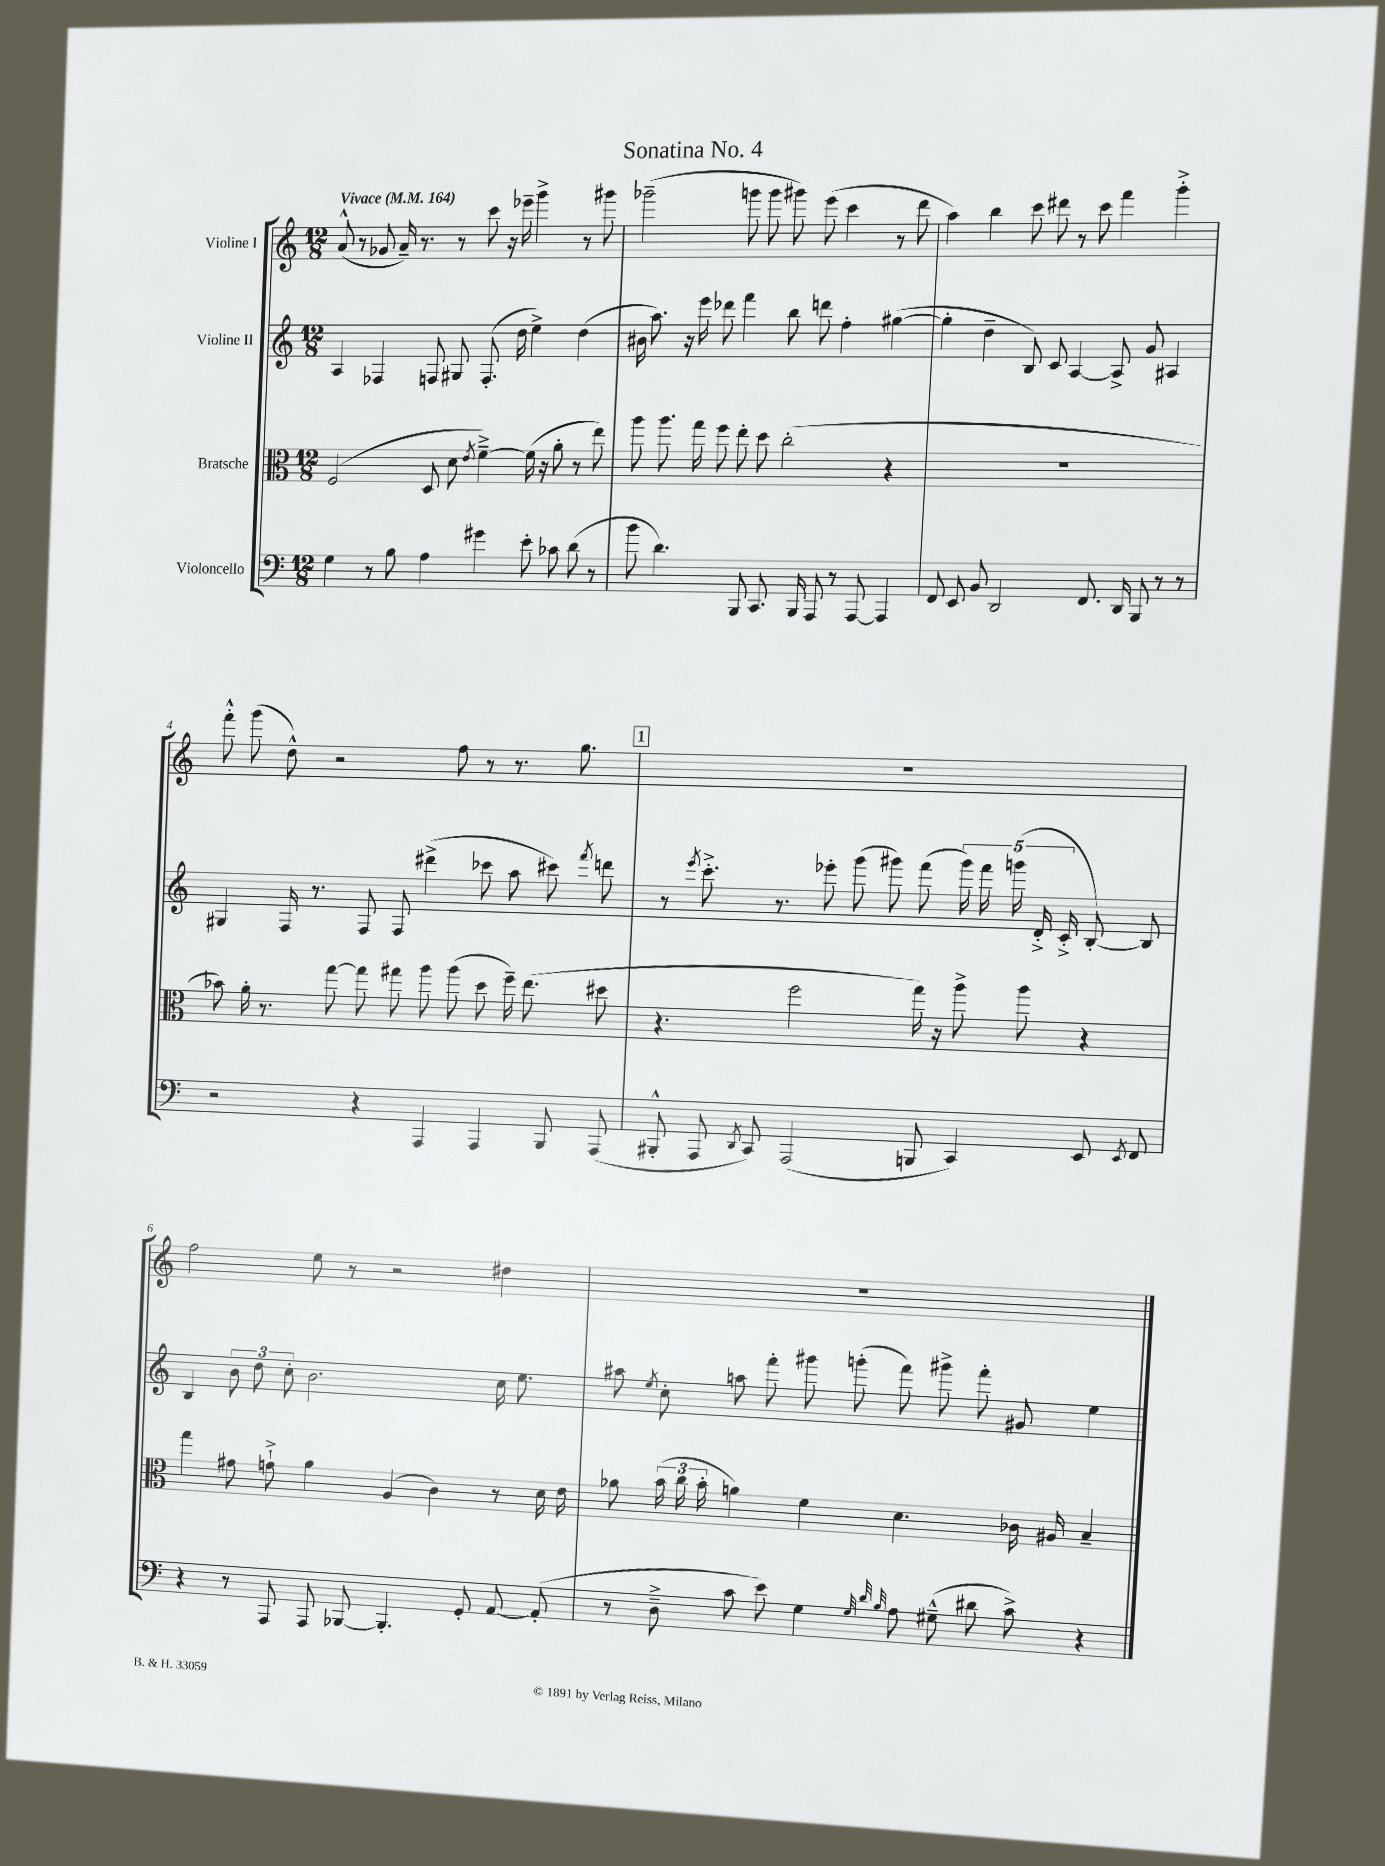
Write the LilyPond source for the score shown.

\header { title = "Sonatina No. 4" }
<<
\new StaffGroup <<
\new Staff = "s0" \with { instrumentName = "Violine I" } {
    \clef treble \key c \major \numericTimeSignature \time 12/8 \tempo "Vivace" 4 = 164
    \autoBeamOff a'8-^( r8 ges'8 a'16--) r8. r8 c'''8 r16 ees'''16-- g'''4-> r8 gis'''8 |
    ges'''2--( g'''8 g'''8 gis'''8) e'''8( c'''4 r8 d'''8 |
    a''4) b''4 c'''8 dis'''8 r8 c'''8 f'''4 g'''4-.-> |
    f'''8-.-^ g'''8( d''8-^) r2 f''8 r8 r8. g''8. |
    \mark \markup { \box "1" } R1. |
    f''2 e''8 r8 r2 dis''4 |
    R1. \bar "|." |
}
\new Staff = "s1" \with { instrumentName = "Violine II" } {
    \clef treble \key c \major \numericTimeSignature \time 12/8
    \autoBeamOff a4 fes4 f8 gis8 f8.-.( d''16 e''4->) d''4( |
    bis'16 a''8.) r16 e'''16 des'''8 f'''4 b''8 d'''8 f''4-. gis''4~( |
    gis''4-. d''4-- b8) c'8 a4~ a8-> g'8 ais4 |
    gis4 f16 r8. f8 f8 dis'''4->( ces'''8 a''8 cis'''8) \acciaccatura { f'''8 } d'''8 |
    \mark \markup { \box "1" } r8 \acciaccatura { e'''8 } c'''8.-.-> r8. ees'''8-. g'''8( gis'''8) f'''8( \tuplet 5/4 { gis'''16) f'''16 g'''16( d'16-.-> c'16-.-> } b8~-.) b8 |
    b4 \tuplet 3/2 { b'8 d''8 c''8-. } b'2. c''16 e''8. |
    ais''8 \acciaccatura { e''8 } c''8-. a''8 f'''8-. gis'''8 g'''8-.( f'''8) gis'''8-> f'''8-. gis'8 e''4 \bar "|." |
}
\new Staff = "s2" \with { instrumentName = "Bratsche" } {
    \clef alto \key c \major \numericTimeSignature \time 12/8
    \autoBeamOff f2( d8 d'8 \acciaccatura { e'8 } f'4~--->) f'16( r16 a'8-. r8 e''8) |
    a''8 a''8. g''16 f''8 e''8-. d''8 c''2-.( r4 |
    R1. |
    bes'8) a'16-. r8. g''8~ g''8 gis''8 a''8 a''8( d''8 f''16--) e''8.( dis''8 |
    \mark \markup { \box "1" } r4. f''2 g''16) r16 a''8-> a''8 r4 |
    g''4 gis'8 g'8-!-> a'4 a4( c'4) r8 d'16 e'16 |
    aes'8 \tuplet 3/2 { b'16( c''16 b'16-. } a'4) f'4 d'4. ces'16 ais16 b4-- \bar "|." |
}
\new Staff = "s3" \with { instrumentName = "Violoncello" } {
    \clef bass \key c \major \numericTimeSignature \time 12/8
    \autoBeamOff g4 r8 b8 a4 gis'4 e'8-. ces'8 d'8( r8 |
    b'8 d'4.) b,,8 c,8. b,,16 a,,8 r8 a,,8~ a,,4 |
    f,8 e,8 b,8 d,2 f,8. d,16 b,,8 r8 r8 |
    r2 r4 a,,4 a,,4 b,,8 a,,8( |
    \mark \markup { \box "1" } bis,,8-.-^ a,,8 \acciaccatura { d,8 } c,8) a,,2( b,,8 c,4) e,8 \acciaccatura { e,8 } f,8 |
    r4 r8 a,,8 a,,8 bes,,8~ bes,,4.-. g,8-. a,8~ a,8-.( |
    r8 d8---> c'8 e'8) g4 \grace { g32 d'32 b32 } a8 gis8---^( dis'8 c'8->) r4 \bar "|." |
}
>>
>>
